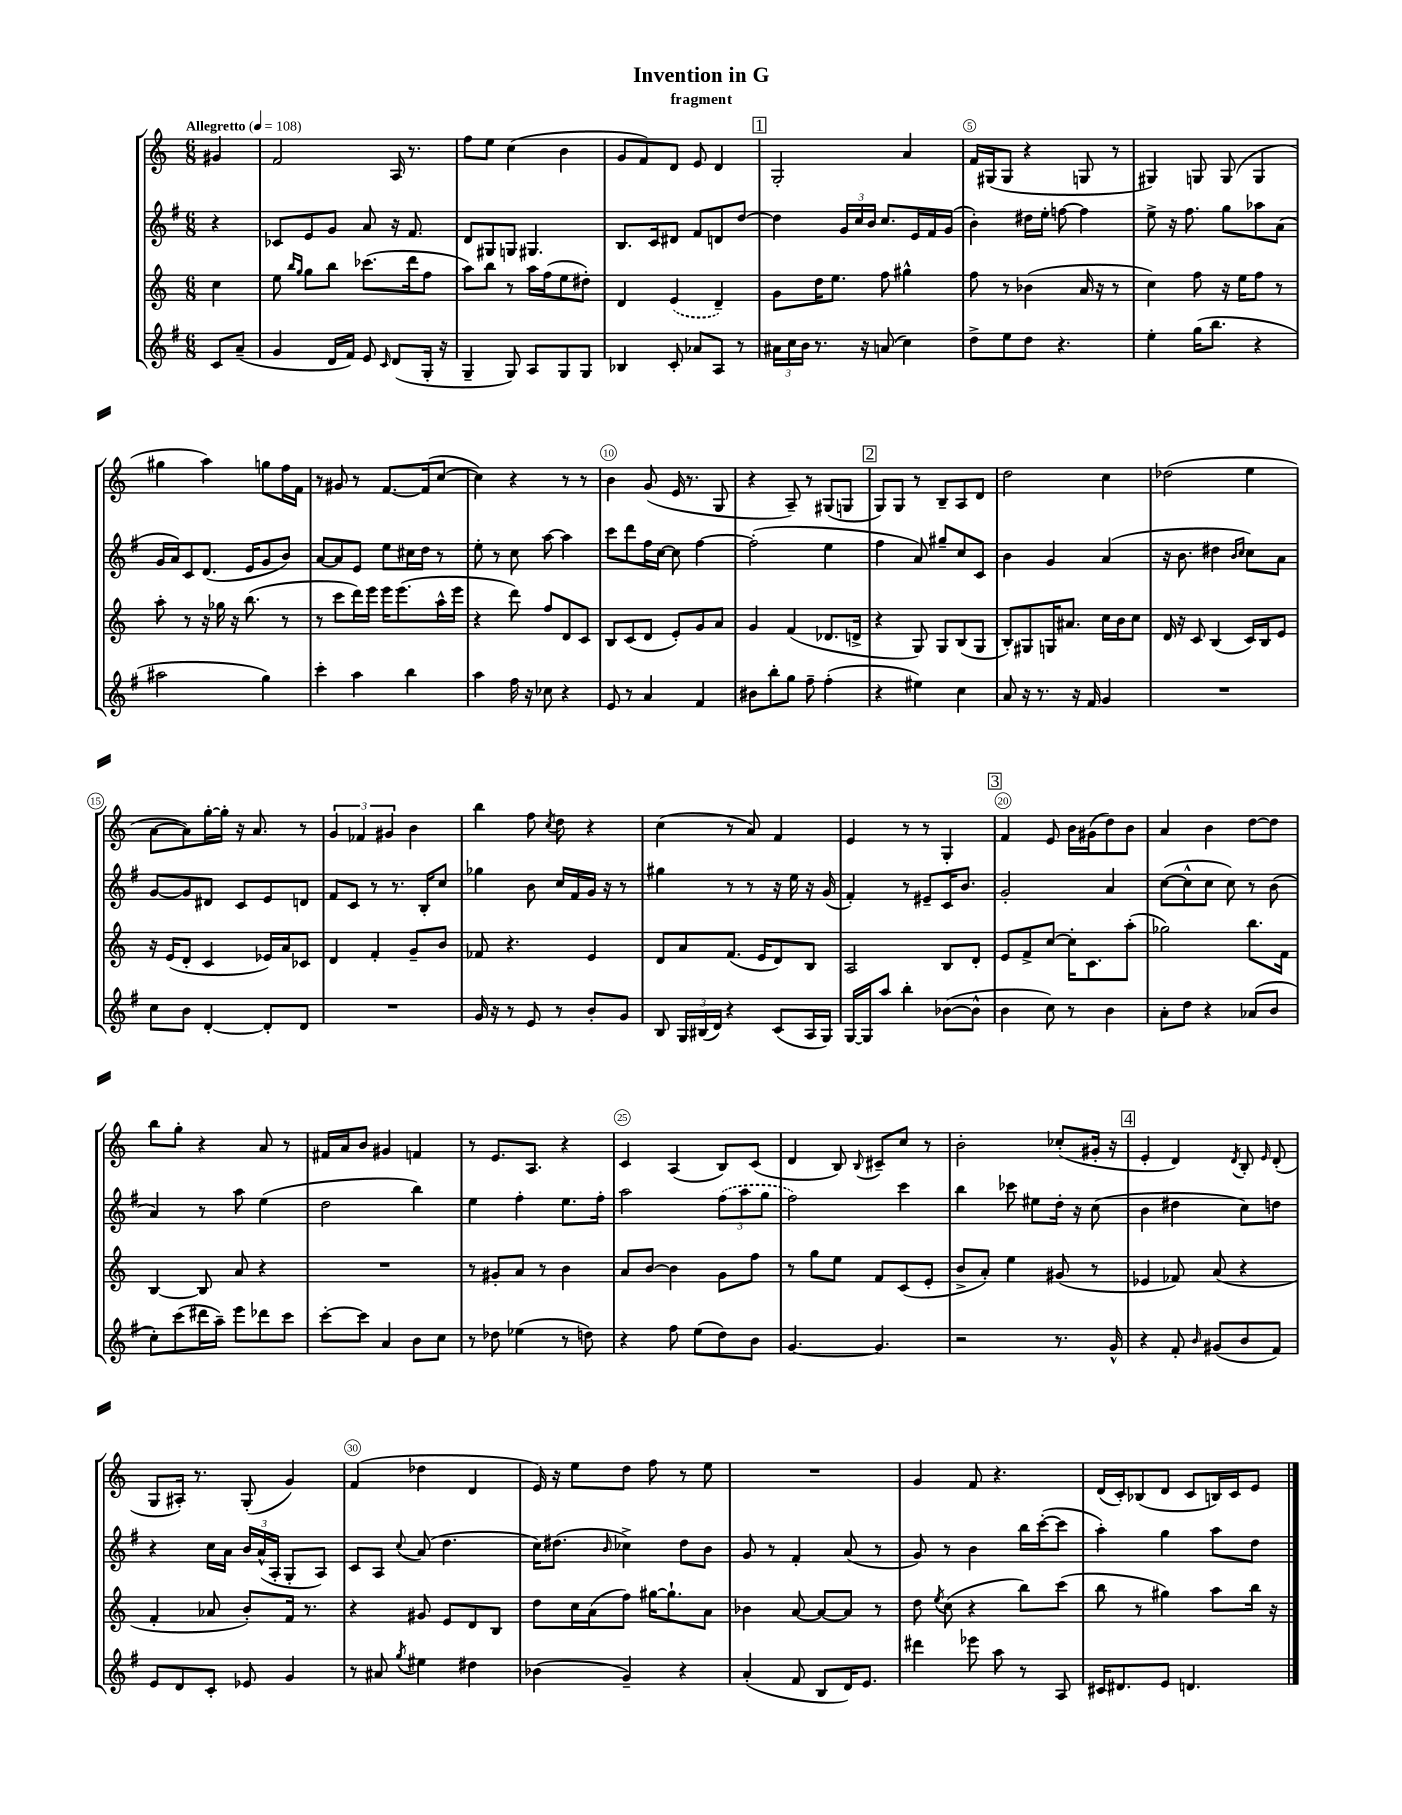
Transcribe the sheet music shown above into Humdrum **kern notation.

**kern	**kern	**kern	**kern
*staff4	*staff3	*staff2	*staff1
*clefG2	*clefG2	*clefG2	*clefG2
*k[f#]	*k[]	*k[f#]	*k[]
*M6/8	*M6/8	*M6/8	*M6/8
*MM108	*MM108	*MM108	*MM108
8c	4cc	4r	4g#
(8a~	.	.	.
=	=	=	=
4g	8ee	8c-	2f
.	16qqbb	.	.
.	16qqgg	.	.
.	8gg	8e	.
16d	8bb	8g	.
16f#)	.	.	.
8e	(8.ccc-	8a	.
16qqc	.	.	.
(8d	.	16r	16A
.	16ddd	8.f#	8.r
16G'	8ff	.	.
16r	.	.	.
=	=	=	=
4G~	8aa)	8d	8ff
.	8bb	8G#	8ee
8G)	8r	8G	(4cc
8A	16aa	4.G#	.
.	(16ff	.	.
8G	8ee	.	4b
8G	8dd#')	.	.
=	=	=	=
4B-	4d	8.B	8g
.	.	.	8f)
.	.	16c	.
8c'	(4e	8d#	8d
8a-	.	8f#	8e
8A	4d~)	8d	4d
8r	.	[8dd	.
=	=	=	=
24a#	8g	4dd]	2G'
24cc	.	.	.
24b	.	.	.
8.r	16dd	.	.
.	8.ee	.	.
.	.	24g	.
.	.	24cc	.
16r	.	.	.
.	.	24b	.
(8a	8ff	8.cc	.
4cc)	4gg#^^	.	4a
.	.	16e	.
.	.	16f#	.
.	.	(16g	.
=	=	=	=
8dd^	8ff	4b')	16f
.	.	.	(16G#
8ee	8r	.	8G#
8dd	(4b-	16dd#	4r
.	.	16ee'	.
4.r	.	[8ff	.
.	16a	4ff]	8G
.	16r	.	.
.	8r	.	8r
=	=	=	=
4ee'	4cc)	8ee^	4G#)
.	.	16r	.
.	.	8.ff#	.
(16gg	8ff	.	8G
8.bb	.	.	.
.	16r	8gg	(8G
.	16ee	.	.
4r	8ff	8aa-	4G
.	8r	(8a	.
=	=	=	=
2aa#	8aa'	16g	4gg#
.	.	16a)	.
.	8r	8c	.
.	16r	(8.d	4aa)
.	16gg-	.	.
.	16r	.	.
.	(8.bb	16e	.
4gg)	.	8g	8gg
.	8r	8b)	16ff
.	.	.	16f
=	=	=	=
4ccc'	8r	[8a	8r
.	8ccc	8a]	8g#
4aa	16ddd)	8e	8r
.	16eee	.	.
.	16eee	8ee	[8.f
.	(8.eee	.	.
4bb	.	16cc#	.
.	.	16dd	(16f]
.	16aa^^	8r	[8cc
.	16eee	.	.
=	=	=	=
4aa	4r	8ee'	4cc])
.	.	8r	.
16ff#	8ddd)	8cc	4r
16r	.	.	.
8cc-	8ff	[8aa	.
4r	8d	4aa]	8r
.	8c	.	8r
=	=	=	=
8e	8B	8ccc	4b
8r	(8c	8ddd	.
4a	8d	16ff#	(8g
.	.	[16cc	.
.	8e')	8cc]	16e
.	.	.	8.r
4f#	8g	[4ff#	.
.	8a	.	8G
=	=	=	=
8b#	4g	(2ff#']	4r
8bb'	.	.	.
8gg	(4f	.	8A~)
8ff#~	.	.	8r
(4ff#'	8.d-	4ee	(8G#
.	.	.	8G
.	16d^	.	.
=	=	=	=
4r	4r	4ff#	8G)
.	.	.	8G
4ee#)	8G)	8a)	8r
.	8G	8gg#~	8B~
4cc	(8B	8cc	8A
.	8G	8c	8d
=	=	=	=
8a	8B')	4b	2dd
16r	8G#	.	.
8.r	.	.	.
.	16G	4g	.
.	8.a#	.	.
16r	.	.	.
16f#	.	.	.
4g	16cc	(4a	4cc
.	16b	.	.
.	8cc	.	.
=	=	=	=
2.r	16d	16r	(2dd-
.	16r	8.b	.
.	8c	.	.
.	(4B	4dd#	.
.	.	16qqb	.
.	.	16qqcc	.
.	16c)	8cc)	4ee
.	16B	.	.
.	8e	8a	.
=	=	=	=
8cc	16r	[8g	[8a
.	(16e	.	.
8b	8d'	8g]	8a])
[4d'	4c	8d#	[16gg'
.	.	.	16gg']
.	.	8c	16r
.	.	.	8.a
8d']	16e-)	8e	.
.	16a	.	.
8d	8c-	8d	8r
=	=	=	=
2.r	4d	8f#	6g
.	.	8c	.
.	.	.	6f-
.	4f'	8r	.
.	.	.	6g#
.	.	8.r	.
.	8g~	.	4b
.	.	16B'	.
.	8b	8cc	.
=	=	=	=
16g	8f-	4gg-	4bb
16r	.	.	.
8r	4.r	.	.
8e	.	8b	8ff
.	.	.	8qcc
8r	.	16cc	8dd
.	.	16f#	.
8b'	4e	16g	4r
.	.	16r	.
8g	.	8r	.
=	=	=	=
8B	8d	4gg#	(4cc
24G	8a	.	.
(24B#	.	.	.
24d)	.	.	.
4r	(8.f	8r	8r
.	.	8r	8a)
.	16e	.	.
(8c	8d)	16r	4f
.	.	16ee	.
16A	8B	16r	.
16G)	.	(16g	.
=	=	=	=
[16G	2A	4f#')	4e
16G]	.	.	.
8aa	.	.	.
4bb'	.	8r	8r
.	.	8e#~	8r
([8b-	8B	16c	4G'
.	.	8.b	.
8b-^^]	8d'	.	.
=	=	=	=
4b	8e	2g'	4f
.	8f^	.	.
8cc)	[8cc	.	8e
8r	16cc']	.	16b
.	8.c	.	(16g#
4b	.	4a	8dd)
.	(8aa'	.	8b
=	=	=	=
8a'	2gg-)	([8cc	4a
8dd	.	8cc^^]	.
4r	.	8cc	4b
.	.	8cc)	.
(8a-	8.bb	8r	[8dd
8b	.	(8b	8dd]
.	16f	.	.
=	=	=	=
8cc')	[4B	4a)	8bb
(8ccc	.	.	8gg'
16ddd#	8B]	8r	4r
16aa~)	.	.	.
8eee	8a	8aa	.
8ddd-	4r	(4ee	8a
8ccc	.	.	8r
=	=	=	=
[8ccc'	2.r	2dd	16f#
.	.	.	16a
8ccc]	.	.	8b
4a	.	.	4g#
8b	.	4bb)	4f
8cc	.	.	.
=	=	=	=
8r	8r	4ee	8r
8dd-	8g#'	.	8.e
(4ee-	8a	4ff#'	.
.	.	.	8.A
.	8r	.	.
8r	4b	8.ee	4r
8dd)	.	.	.
.	.	16ff#'	.
=	=	=	=
4r	8a	2aa	4c
.	[8b	.	.
8ff#	4b]	.	(4A
(8ee	.	.	.
8dd)	8g	(12ff#	8B)
.	.	12aa	.
8b	8ff	.	(8c
.	.	12gg	.
=	=	=	=
[4.g	8r	2ff#)	4d
.	8gg	.	.
.	8ee	.	8B)
.	.	.	8qqB
4.g]	8f	.	8c#~
.	(8c	4ccc	8cc
.	8e'	.	8r
=	=	=	=
2r	8b^	4bb	2b'
.	8a')	.	.
.	4ee	8ccc-	.
.	.	8ee#	.
8.r	(8g#	16dd'	(8cc-'
.	.	16r	.
.	8r	(8cc	16g#'
16g^^	.	.	16r
=	=	=	=
4r	4e-	4b	4e'
8f#'	8f-)	4dd#	4d)
16qqb	.	.	.
(8g#	(8a	.	.
.	.	.	8qd
8b	4r	8cc)	8B'
.	.	.	16qqe
8f#)	.	8dd	(8d'
=	=	=	=
8e	4f'	4r	8G
8d	.	.	16A#')
.	.	.	8.r
8c'	8a-	16cc	.
.	.	16a	.
8e-	8b')	24b	(8G'
.	.	(24a^^	.
.	.	24A'	.
4g	16f	8G'	4g)
.	8.r	.	.
.	.	8A)	.
=	=	=	=
8r	4r	8c	(4f
8a#	.	8A	.
8qgg	.	8qqcc	.
4ee#	8g#	(8a	4dd-
.	8e	4.dd	.
4dd#	8d	.	4d
.	8B	.	.
=	=	=	=
(4b-	8dd	16cc)	16e)
.	.	(8.dd#	16r
.	16cc	.	8ee
.	(16a	.	.
.	.	16qqb	.
4g~)	8ff)	4cc-^)	8dd
.	[16gg#	.	8ff
.	8.gg#`]	.	.
4r	.	8dd#	8r
.	8a	8b	8ee
=	=	=	=
(4a'	4b-	8g	2.r
.	.	8r	.
8f#	[8a	4f#'	.
8B	8a_	.	.
16d)	8a]	(8a	.
8.e	.	.	.
.	8r	8r	.
=	=	=	=
4ddd#	8dd	8g)	4g
.	8qee	.	.
.	(8cc	8r	.
8eee-	4r	4b	8f
8aa	.	.	4.r
8r	8bb)	16bb	.
.	.	([16ccc'	.
8A	(8ccc	8ccc]	.
=	=	=	=
16c#	8bb	4aa')	(16d
8.d#	.	.	16c')
.	8r	.	(8B-
8e	4gg#)	4gg	8d
4.d	.	.	8c
.	8aa	8aa	16B)
.	.	.	16c
.	16bb	8dd	8e
.	16r	.	.
==	==	==	==
*-	*-	*-	*-
